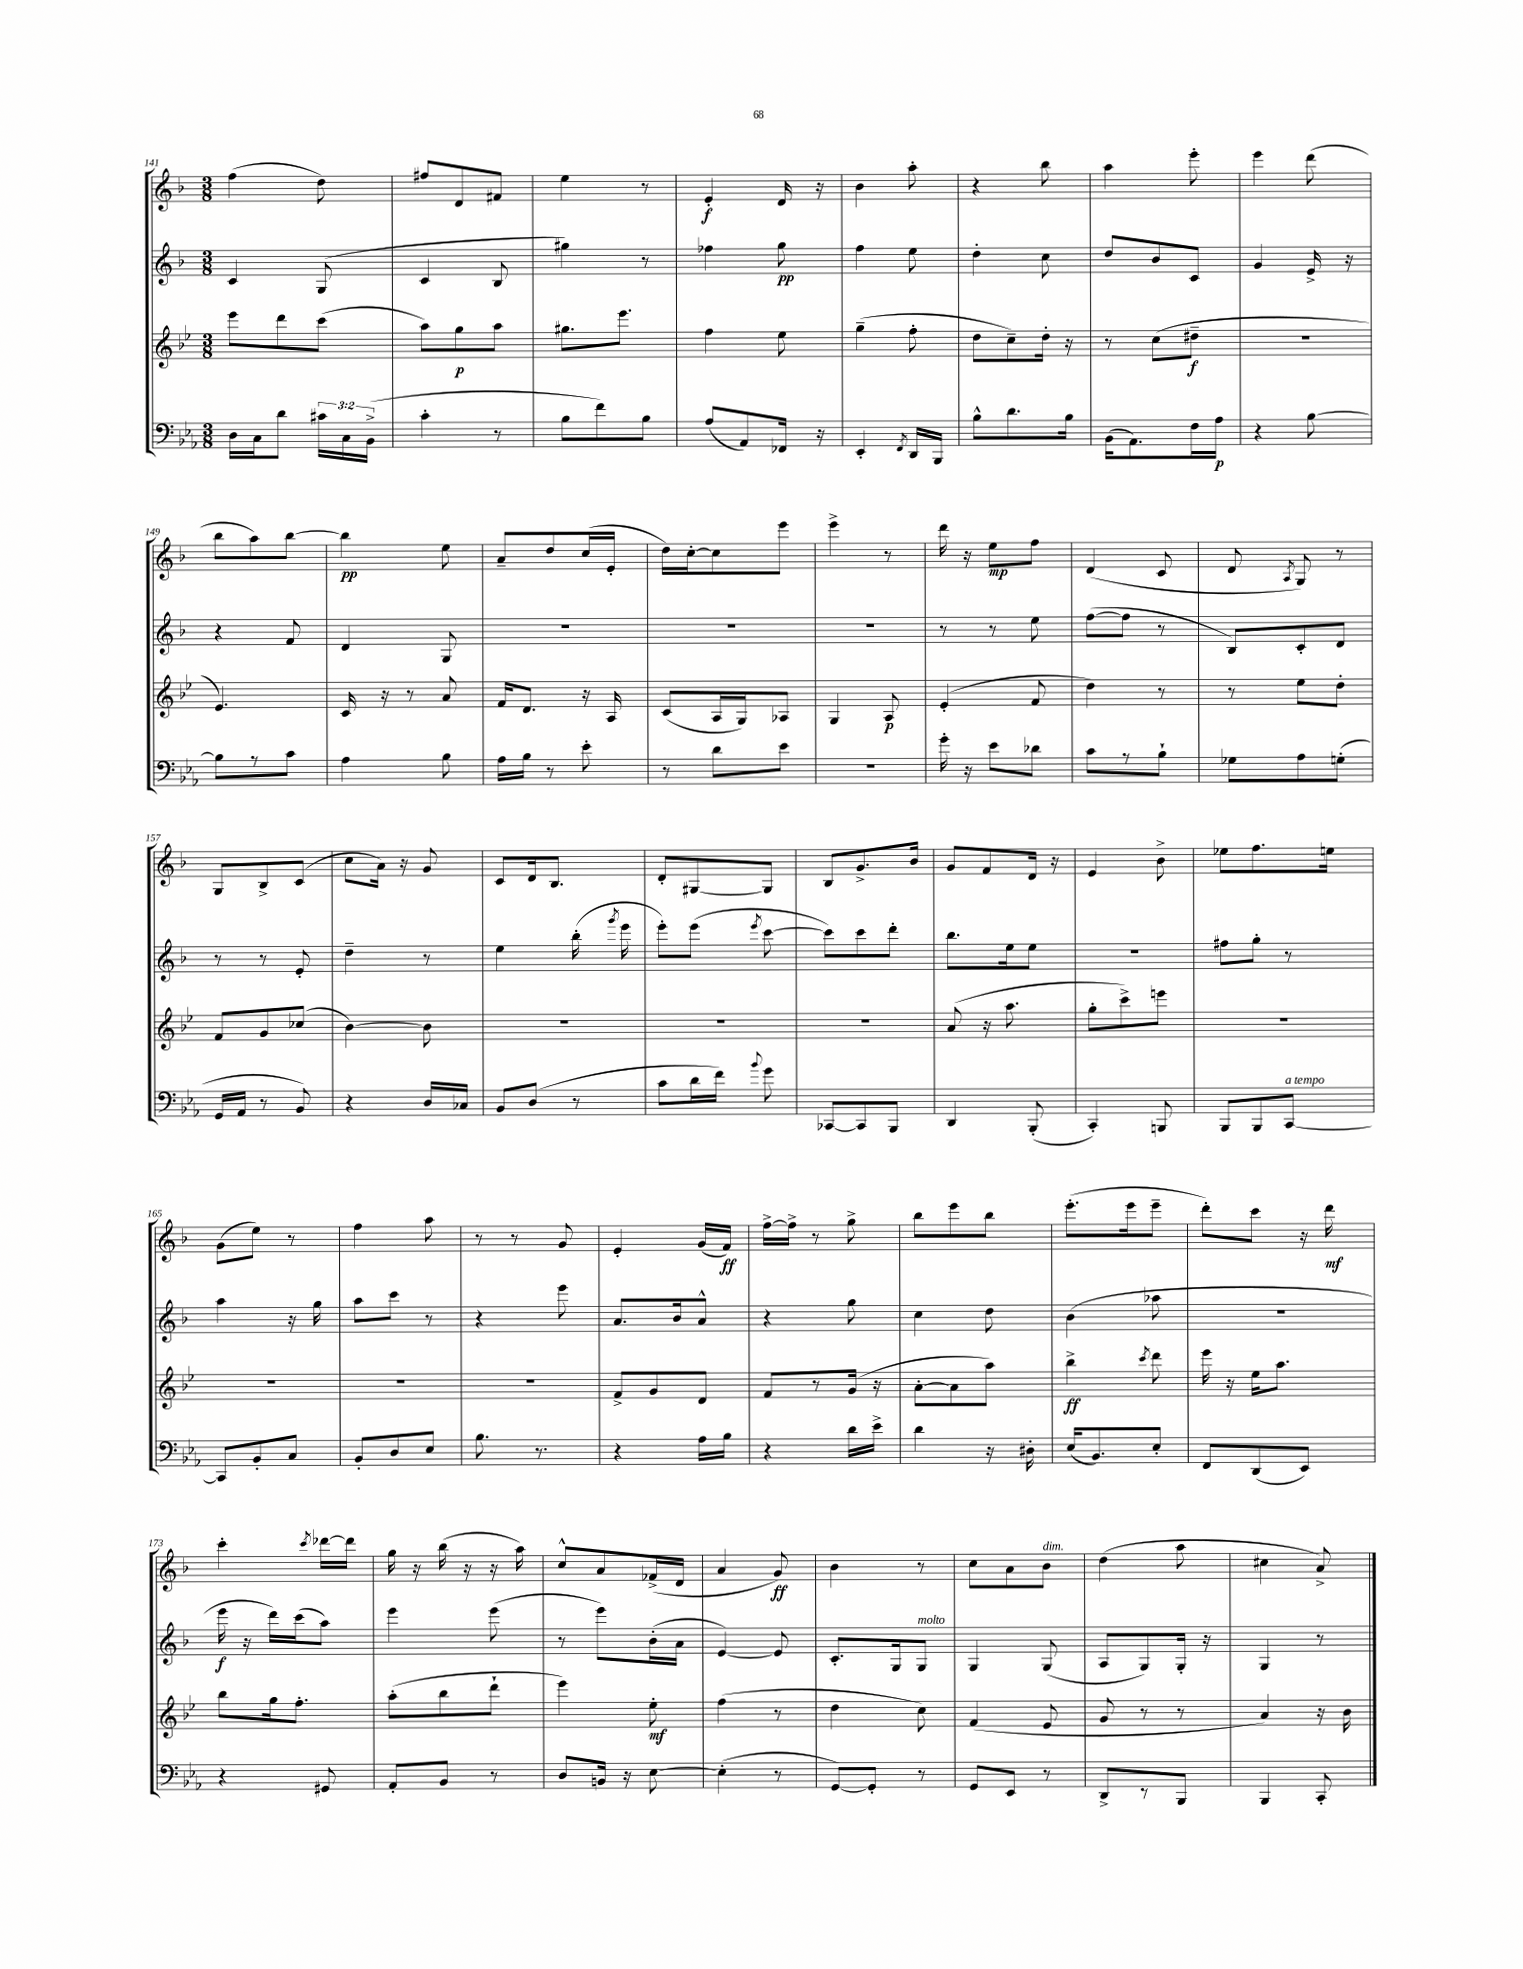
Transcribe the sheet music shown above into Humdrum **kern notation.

**kern	**dynam	**kern	**dynam	**kern	**dynam	**kern	**dynam
*part4	*part4	*part3	*part3	*part2	*part2	*part1	*part1
*staff4	*staff4	*staff3	*staff3	*staff2	*staff2	*staff1	*staff1
*clefF4	*	*clefG2	*	*clefG2	*	*clefG2	*
*k[b-e-a-]	*	*k[b-e-]	*	*k[b-]	*	*k[b-]	*
*M3/8	*	*M3/8	*	*M3/8	*	*M3/8	*
=141	=141	=141	=141	=141	=141	=141	=141
16D\LL	.	8eee-\L	.	4c/	.	(4ff\	.
16C\J	.	.	.	.	.	.	.
8d\J	.	8ddd\	.	.	.	.	.
24c#X\LL	.	(8ccc\J	.	(8G/	.	8dd\)	.
24C\	.	.	.	.	.	.	.
(24BB-^\JJ	.	.	.	.	.	.	.
=142	=142	=142	=142	=142	=142	=142	=142
4c'\	.	8aa\L)	.	4c/	.	8ff#X/L	.
.	.	8gg\	p	.	.	8d/	.
8r	.	8aa\J	.	8B-/	.	8f#X/J	.
=143	=143	=143	=143	=143	=143	=143	=143
8B-\L	.	8.gg#X\L	.	4gg#X\)	.	4ee\	.
8f\)	.	.	.	.	.	.	.
.	.	8.eee-\J	.	.	.	.	.
8B-\J	.	.	.	8r	.	8r	.
=144	=144	=144	=144	=144	=144	=144	=144
(8A-/L	.	4ff\	.	4ff-X\	.	4e'/	f
8AA-/)	.	.	.	.	.	.	.
16FF-X/Jk	.	8ee-\	.	8gg\	pp	16d/	.
16r	.	.	.	.	.	16r	.
=145	=145	=145	=145	=145	=145	=145	=145
4EE-'/	.	(4gg~\	.	4ff\	.	4b-\	.
8qFF/	.	.	.	.	.	.	.
16DD/LL	.	8ff'\	.	8ee\	.	8aa'\	.
16BBB-/JJ	.	.	.	.	.	.	.
=146	=146	=146	=146	=146	=146	=146	=146
8B-^^\L	.	8dd\L	.	4dd'\	.	4r	.
8.d\	.	8cc~\)	.	.	.	.	.
.	.	16dd'\Jk	.	8cc\	.	8bb-\	.
16B-\Jk	.	16r	.	.	.	.	.
=147	=147	=147	=147	=147	=147	=147	=147
(16BB-\KL	.	8r	.	8dd/L	.	4aa\	.
8.AA-\)	.	.	.	.	.	.	.
.	.	(8cc\L	.	8b-/	.	.	.
16F\L	.	8dd#X~\J	f	8c/J	.	8eee'\	.
16A-\JJ	p	.	.	.	.	.	.
=148	=148	=148	=148	=148	=148	=148	=148
4r	.	4.r	.	4g/	.	4eee\	.
[8B-\	.	.	.	16e^/	.	(8ddd\	.
.	.	.	.	16r	.	.	.
!!LO:LB:g=z
=149	=149	=149	=149	=149	=149	=149	=149
8B-\L]	.	4.e-/)	.	4r	.	8bb-\L	.
8r	.	.	.	.	.	8aa\)	.
8c\J	.	.	.	8f/	.	[8bb-\J	.
=150	=150	=150	=150	=150	=150	=150	=150
4A-\	.	16c/	.	4d/	.	4bb-\]	pp
.	.	16r	.	.	.	.	.
.	.	8r	.	.	.	.	.
8B-\	.	8a/	.	8G/	.	8ee\	.
=151	=151	=151	=151	=151	=151	=151	=151
16A-\LL	.	16f/KL	.	4.r	.	8a~/L	.
16B-\JJ	.	8.d/J	.	.	.	.	.
8r	.	.	.	.	.	8dd/	.
8e-'\	.	16r	.	.	.	(16cc/L	.
.	.	16A/	.	.	.	16e'/JJ	.
=152	=152	=152	=152	=152	=152	=152	=152
8r	.	(8c/L	.	4.r	.	16dd\LL)	.
.	.	.	.	.	.	[16cc'\J	.
8d\L	.	16A/L	.	.	.	8cc\]	.
.	.	16G/J)	.	.	.	.	.
8e-\J	.	8A-X/J	.	.	.	8eee\J	.
=153	=153	=153	=153	=153	=153	=153	=153
4.r	.	4G/	.	4.r	.	4eee^\	.
.	.	8A/	p	.	.	8r	.
=154	=154	=154	=154	=154	=154	=154	=154
16g'\	.	(4e-'/	.	8r	.	16ddd\	.
16r	.	.	.	.	.	16r	.
8e-\L	.	.	.	8r	.	8ee\L	mp
8d-X\J	.	8f/	.	8ee\	.	8ff\J	.
=155	=155	=155	=155	=155	=155	=155	=155
8c\L	.	4dd\)	.	([8ff\L	.	(4d/	.
8r	.	.	.	8ff\J]	.	.	.
8B-`\J	.	8r	.	8r	.	8c/	.
=156	=156	=156	=156	=156	=156	=156	=156
8G-X\L	.	8r	.	8B-/L)	.	8d/	.
.	.	.	.	.	.	8qA/	.
8A-\	.	8ee-\L	.	8c'/	.	8G/)	.
(8Gn'\J	.	8dd'\J	.	8d/J	.	8r	.
!!LO:LB:g=z
=157	=157	=157	=157	=157	=157	=157	=157
16GG/LL	.	8f/L	.	8r	.	8G/L	.
16AA-/JJ	.	.	.	.	.	.	.
8r	.	8g/	.	8r	.	8B-^/	.
8BB-/)	.	(8cc-X/J	.	8e'/	.	(8c/J	.
=158	=158	=158	=158	=158	=158	=158	=158
4r	.	[4b-\)	.	4dd~\	.	8cc\L	.
.	.	.	.	.	.	16a\Jk)	.
.	.	.	.	.	.	16r	.
16D/LL	.	8b-\]	.	8r	.	8g/	.
16C-X/JJ	.	.	.	.	.	.	.
=159	=159	=159	=159	=159	=159	=159	=159
8BB-/L	.	4.r	.	4ee\	.	8c/L	.
(8D/J	.	.	.	.	.	16d/k	.
.	.	.	.	.	.	8.B-/J	.
8r	.	.	.	(16bb-'\	.	.	.
.	.	.	.	8qggg/	.	.	.
.	.	.	.	16eee\	.	.	.
=160	=160	=160	=160	=160	=160	=160	=160
8c\L	.	4.r	.	8eee'\L)	.	8d'/L	.
16d\L	.	.	.	(8eee\J	.	[8G#X/	.
16f\JJ)	.	.	.	.	.	.	.
8qqb-/	.	.	.	8qeee/	.	.	.
8g\	.	.	.	[8ccc\	.	8G#/J]	.
=161	=161	=161	=161	=161	=161	=161	=161
[8CC-X/L	.	4.r	.	8ccc\L])	.	8B-/L	.
8CC-/]	.	.	.	8ccc\	.	8.g^/	.
8BBB-/J	.	.	.	8ddd'\J	.	.	.
.	.	.	.	.	.	16b-/Jk	.
=162	=162	=162	=162	=162	=162	=162	=162
4DD/	.	(8a/	.	8.bb-\L	.	8g/L	.
.	.	16r	.	.	.	8f/	.
.	.	8.aa\	.	16ee\k	.	.	.
(8BBB-'/	.	.	.	8ee\J	.	16d/Jk	.
.	.	.	.	.	.	16r	.
=163	=163	=163	=163	=163	=163	=163	=163
4CC'/)	.	8gg'\L	.	4.r	.	4e/	.
.	.	8ccc^\)	.	.	.	.	.
8BBBn/	.	8eeen\J	.	.	.	8b-^\	.
=164	=164	=164	=164	=164	=164	=164	=164
8BBB-/L	.	4.r	.	8ff#X\L	.	8ee-X\L	.
8BBB-/	.	.	.	8gg'\J	.	8.ff\	.
!LO:TX:a:i:t=a tempo	!	!	!	!	!	!	!
[8CC/J	.	.	.	8r	.	.	.
.	.	.	.	.	.	16een\Jk	.
!!LO:LB:g=z
=165	=165	=165	=165	=165	=165	=165	=165
8CC/L]	.	4.r	.	4aa\	.	(8g\L	.
8BB-'/	.	.	.	.	.	8ee\J)	.
8C/J	.	.	.	16r	.	8r	.
.	.	.	.	16gg\	.	.	.
=166	=166	=166	=166	=166	=166	=166	=166
8BB-'/L	.	4.r	.	8aa\L	.	4ff\	.
8D/	.	.	.	8ccc\J	.	.	.
8E-/J	.	.	.	8r	.	8aa\	.
=167	=167	=167	=167	=167	=167	=167	=167
8.B-\	.	4.r	.	4r	.	8r	.
.	.	.	.	.	.	8r	.
8.r	.	.	.	.	.	.	.
.	.	.	.	8eee\	.	8g/	.
=168	=168	=168	=168	=168	=168	=168	=168
4r	.	8f^/L	.	8.a/L	.	4e'/	.
.	.	8g/	.	.	.	.	.
.	.	.	.	16b-/k	.	.	.
16A-\LL	.	8d/J	.	8a^^/J	.	(16g/LL	.
16B-\JJ	.	.	.	.	.	16f/JJ)	ff
=169	=169	=169	=169	=169	=169	=169	=169
4r	.	8f/L	.	4r	.	[16ff^\LL	.
.	.	.	.	.	.	16ff^\JJ]	.
.	.	8r	.	.	.	8r	.
16d\LL	.	(16g/Jk	.	8gg\	.	8gg^\	.
16e-^\JJ	.	16r	.	.	.	.	.
=170	=170	=170	=170	=170	=170	=170	=170
4d\	.	[8a'\L	.	4cc\	.	8bb-\L	.
.	.	8a\]	.	.	.	8eee\	.
16r	.	8aa\J)	.	8dd\	.	8bb-\J	.
16D#X'\	.	.	.	.	.	.	.
=171	=171	=171	=171	=171	=171	=171	=171
(16E-/KL	.	4bb-^\	ff	(4b-\	.	(8.eee'\L	.
8.BB-/)	.	.	.	.	.	.	.
.	.	.	.	.	.	16eee\k	.
.	.	8qccc/	.	.	.	.	.
8E-'/J	.	8ddd\	.	8aa-X\	.	8eee~\J	.
=172	=172	=172	=172	=172	=172	=172	=172
8FF/L	.	16eee-\	.	4.r	.	8ddd'\L)	.
.	.	16r	.	.	.	.	.
(8DD/	.	16ee-\KL	.	.	.	8ccc\J	.
.	.	8.aa\J	.	.	.	.	.
8EE-/J)	.	.	.	.	.	16r	.
.	.	.	.	.	.	16ddd\	mf
!!LO:LB:g=z
=173	=173	=173	=173	=173	=173	=173	=173
4r	.	8bb-\L	.	16eee\	f	4ccc'\	.
.	.	.	.	16r	.	.	.
.	.	16gg\k	.	16ddd\LL)	.	.	.
.	.	8.ff'\J	.	(16ccc\J	.	.	.
.	.	.	.	.	.	8qccc/	.
8GG#X/	.	.	.	8aa\J)	.	[16ddd-X\LL	.
.	.	.	.	.	.	16ddd-\JJ]	.
=174	=174	=174	=174	=174	=174	=174	=174
8AA-'/L	.	(8aa'\L	.	4eee\	.	16gg\	.
.	.	.	.	.	.	16r	.
8BB-/J	.	8bb-\	.	.	.	(16bb-\	.
.	.	.	.	.	.	16r	.
8r	.	8ddd`\J	.	(8eee\	.	16r	.
.	.	.	.	.	.	16aa\)	.
=175	=175	=175	=175	=175	=175	=175	=175
8D/L	.	4eee-\)	.	8r	.	8cc^^/L	.
16BBn/Jk	.	.	.	8eee\L)	.	8a/	.
16r	.	.	.	.	.	.	.
[8E-\	.	8ee-'\	mf	(16b-'\L	.	(16f-X^/L	.
.	.	.	.	16a\JJ	.	16d/JJ	.
=176	=176	=176	=176	=176	=176	=176	=176
(4E-'\]	.	(4ff\	.	[4e/)	.	4a/	.
8r	.	8r	.	8e/]	.	8g/)	ff
=177	=177	=177	=177	=177	=177	=177	=177
[8GG/L)	.	4dd\	.	8.c'/L	.	4b-\	.
8GG'/J]	.	.	.	.	.	.	.
.	.	.	.	16G/k	.	.	.
!	!	!	!	!LO:TX:a:i:t=molto	!	!	!
8r	.	8cc\)	.	8G/J	.	8r	.
=178	=178	=178	=178	=178	=178	=178	=178
8GG/L	.	(4f/	.	4G/	.	8cc\L	.
8EE-/J	.	.	.	.	.	8a\	.
!	!	!	!	!	!	!LO:TX:a:i:t=dim.	!
8r	.	8e-/	.	(8G/	.	8b-\J	.
=179	=179	=179	=179	=179	=179	=179	=179
8DD^/L	.	8g/	.	8A/L	.	(4dd\	.
8r	.	8r	.	8G/)	.	.	.
8BBB-/J	.	8r	.	16G'/Jk	.	8aa\	.
.	.	.	.	16r	.	.	.
=180	=180	=180	=180	=180	=180	=180	=180
4BBB-/	.	4a/)	.	4G/	.	4cc#X\	.
8CC'/	.	16r	.	8r	.	8a^/)	.
.	.	16b-\	.	.	.	.	.
==	==	==	==	==	==	==	==
*-	*-	*-	*-	*-	*-	*-	*-
